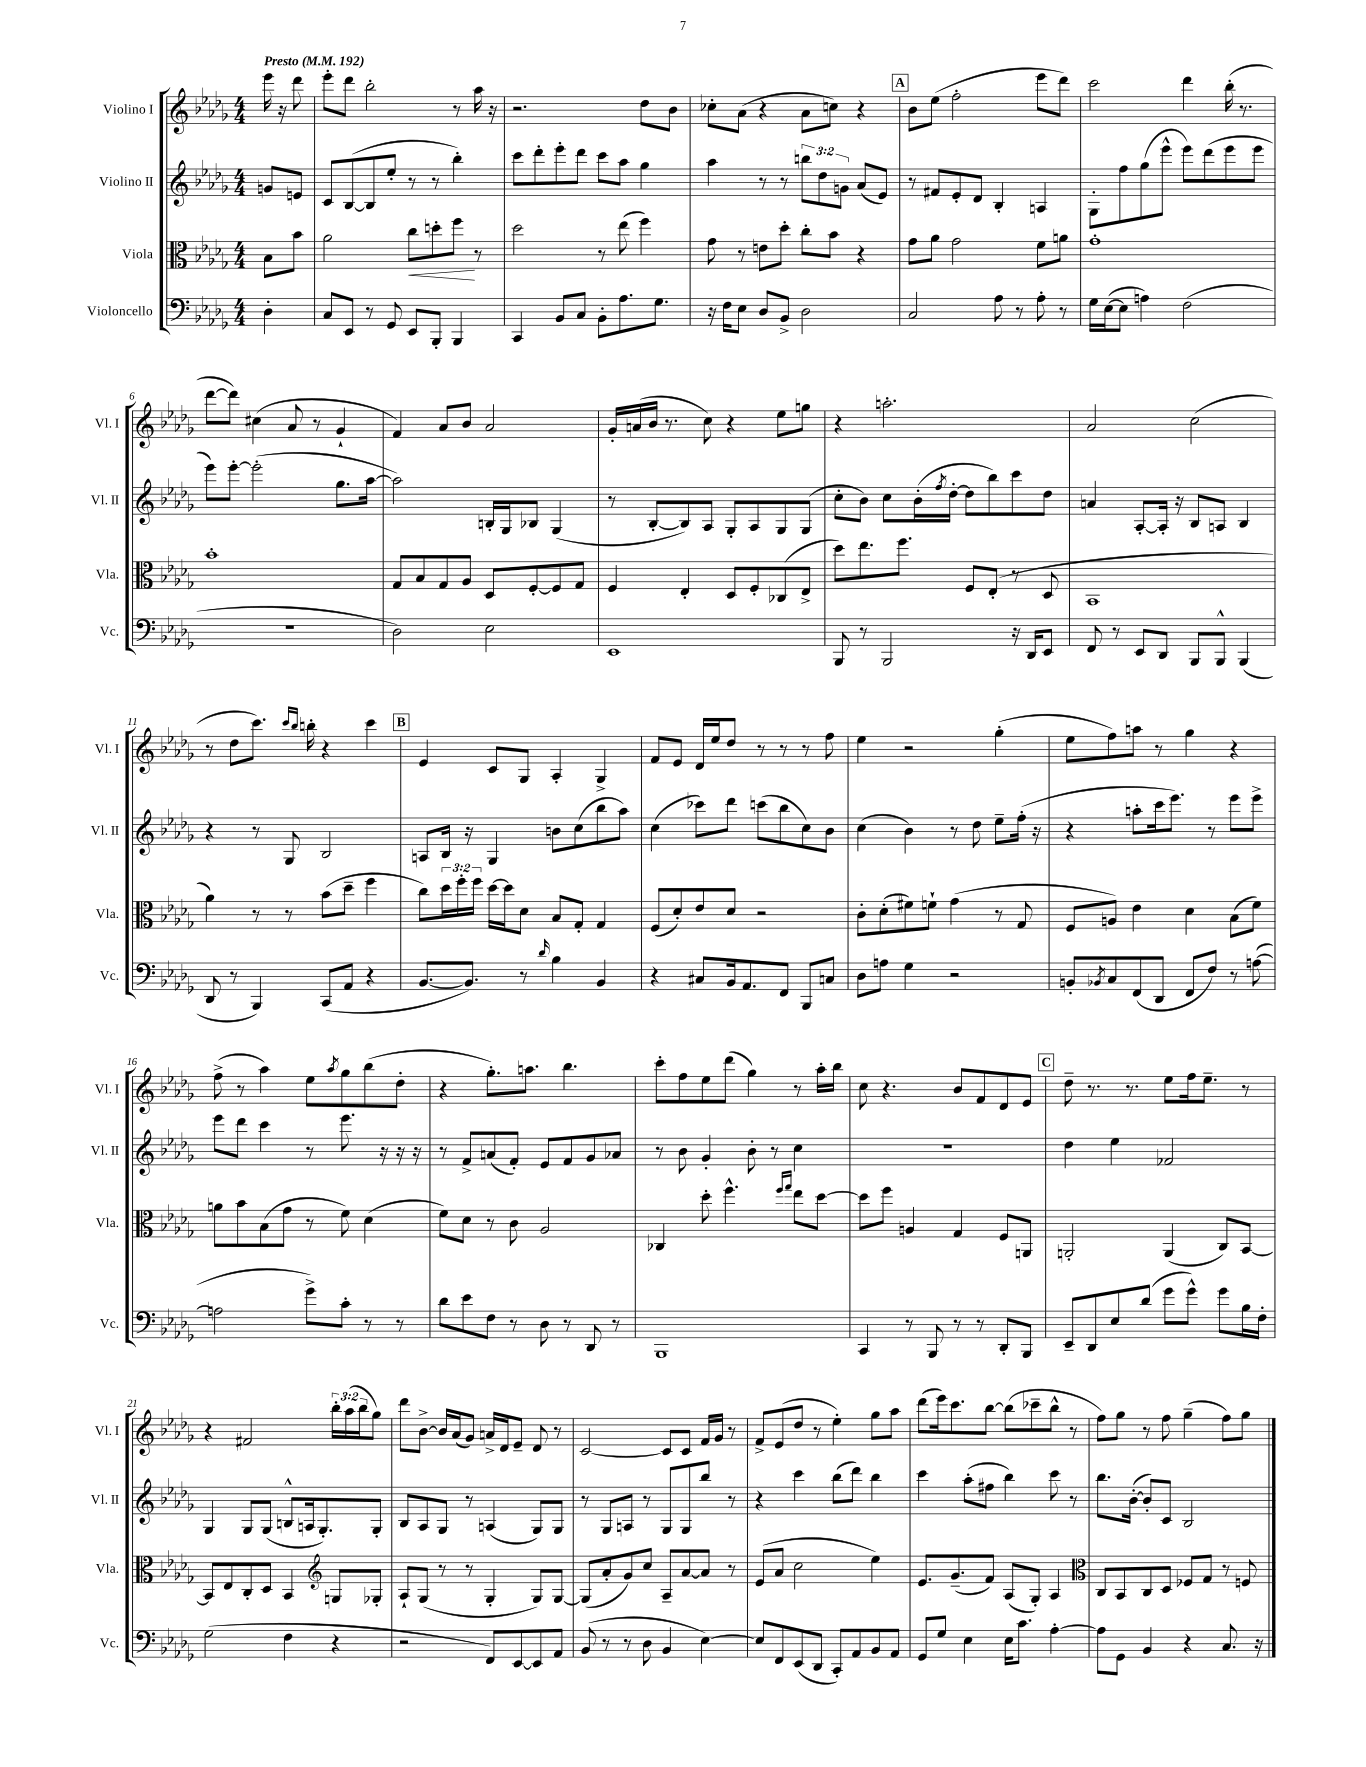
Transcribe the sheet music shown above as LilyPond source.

<<
\new StaffGroup <<
\new Staff = "s0" \with { instrumentName = "Violino I" shortInstrumentName = "Vl. I" } {
    \clef treble \key des \major \numericTimeSignature \time 4/4 \override Staff.TupletNumber.text = #tuplet-number::calc-fraction-text \partial 4 \tempo "Presto" 4 = 192
    ees'''16 r16 des'''8 |
    ees'''8-. des'''8 bes''2-. r8 aes''16 r16 |
    r2. des''8 bes'8 |
    ces''8-. aes'8( r4 aes'8 c''8) r4 |
    \mark \markup { \box "A" } bes'8 ees''8( f''2-. ees'''8 des'''8) |
    c'''2 des'''4 bes''16-.( r8. |
    des'''8~ des'''8) cis''4( aes'8 r8 ges'4-! |
    f'4) aes'8 bes'8 aes'2 |
    ges'16-. a'16( bes'16 r8. c''8) r4 ees''8 g''8 |
    r4 a''2.-. |
    aes'2 c''2( |
    r8 des''8 c'''8.) \grace { c'''16 bes''16 } b''16-. r4 c'''4 |
    \mark \markup { \box "B" } ees'4 c'8 ges8 aes4-. ges4-> |
    f'8 ees'8 des'16 ees''16 des''8 r8 r8 r8 f''8 |
    ees''4 r2 ges''4-.( |
    ees''8 f''8) a''8 r8 ges''4 r4 |
    f''8->( r8 aes''4) ees''8 \acciaccatura { aes''8 } ges''8 bes''8( des''8-. |
    r4 ges''8.-.) a''8. bes''4. |
    c'''8-. f''8 ees''8 des'''8( ges''4) r8 aes''16-. bes''16 |
    c''8 r4. bes'8 f'8 des'8 ees'8 |
    \mark \markup { \box "C" } des''8-- r8. r8. ees''8 f''16 ees''8.-- r8 |
    r4 fis'2 \tuplet 3/2 { bes''16-. aes''16( bes''16 } ges''8) |
    des'''8 bes'8~-> bes'16 aes'16( ges'8) a'16-> des'16 ees'8-- des'8 r8 |
    c'2~ c'8 c'8 f'16 ges'16 r8 |
    f'8-> ees'8( des''8 r8 ees''4-.) ges''8 aes''8 |
    des'''8( ees'''16) c'''8. bes''8~ bes''8( ces'''8-- bes''8-^ r8 |
    f''8) ges''8 r8 f''8 ges''4--( f''8) ges''8 \bar "|." |
}
\new Staff = "s1" \with { instrumentName = "Violino II" shortInstrumentName = "Vl. II" } {
    \clef treble \key des \major \numericTimeSignature \time 4/4 \override Staff.TupletNumber.text = #tuplet-number::calc-fraction-text \partial 4
    g'8 e'8 |
    c'8 bes8~( bes8 ees''8-. r8 r8 bes''4-.) |
    c'''8 des'''8-. ees'''8-. des'''8 c'''8 aes''8 ges''4 |
    aes''4 r8 r8 \tuplet 3/2 { b''8 des''8 g'8 } aes'8( ees'8) |
    \mark \markup { \box "A" } r8 fis'8 ees'8-. des'8 bes4-. a4 |
    ges8-. f''8 ges''8( ees'''8-^ ees'''8) des'''8( ees'''8 ees'''8 |
    ees'''8) ees'''8~-. ees'''2-.( ges''8. aes''16~ |
    aes''2) b16-. ges16 bes8 ges4( |
    r8 bes8~-. bes8) aes8 ges8-. aes8 ges8 ges8( |
    c''8-. bes'8) c''8 bes'16-.( \acciaccatura { f''8 } des''16~-. des''8 bes''8) c'''8 des''8 |
    a'4 aes8~-. aes16-. r16 bes8 a8 bes4 |
    r4 r8 ges8 bes2 |
    \mark \markup { \box "B" } a8 bes16 r16 ges4 b'8 c''8( bes''8 aes''8) |
    c''4( ces'''8) des'''8 c'''8( bes''8 c''8) bes'8 |
    c''4( bes'4) r8 des''8 ees''8-- f''16-.( r16 |
    r4 a''8-. c'''16 ees'''8.) r8 ees'''8 ees'''8-> |
    ees'''8 des'''8 c'''4 r8 ees'''8. r16 r16 r16 |
    r8 f'8-> a'8( f'8-.) ees'8 f'8 ges'8 aes'8 |
    r8 bes'8 ges'4-. bes'8-. r8 c''4 |
    R1 |
    \mark \markup { \box "C" } des''4 ees''4 fes'2 |
    ges4 ges8 ges8( b8-^ a16 ges8.-.) ges8-. |
    bes8 aes8 ges8 r8 a4( ges8) ges8 |
    r8 ges8 a8 r8 ges8 ges8 bes''8 r8 |
    r4 c'''4 bes''8( des'''8) bes''4 |
    c'''4 aes''8-.( fis''8 bes''4) c'''8 r8 |
    bes''8. bes'16~-.( bes'8-.) c'8 bes2 \bar "|." |
}
\new Staff = "s2" \with { instrumentName = "Viola" shortInstrumentName = "Vla." } {
    \clef alto \key des \major \numericTimeSignature \time 4/4 \override Staff.TupletNumber.text = #tuplet-number::calc-fraction-text \partial 4
    bes8 bes'8 |
    aes'2 c''8\< d''8-. f''8\! r8 |
    des''2 r8 ees''8( f''4) |
    ges'8 r8 e'8 des''8-. c''8-. bes'8 r4 |
    \mark \markup { \box "A" } ges'8 aes'8 ges'2 f'8 a'8 |
    ges'1-. |
    bes'1-. |
    ges8 bes8 ges8 aes8 des8 f8~-. f8 ges8 |
    f4 ees4-. des8 f8-. ces8( ees8-> |
    des''8) ees''8. f''8. f8 ees8-.( r8 des8 |
    bes,1 |
    aes'4) r8 r8 bes'8( des''8-- f''4 |
    \mark \markup { \box "B" } c''8) \tuplet 3/2 { des''16 f''16-. f''16 } des''16~ des''16 des'8 bes8 ges8-. ges4 |
    f8( des'8-.) ees'8 des'8 r2 |
    c'8-. des'8-.( fis'8) f'8-! ges'4( r8 ges8 |
    f8 a8) ees'4 des'4 bes8( f'8) |
    a'8 bes'8 bes8( ges'8 r8 f'8) des'4( |
    f'8) des'8 r8 c'8 aes2 |
    ces4 des''8-. f''4.-^ \grace { f''16 ges''16 } ees''8 des''8~ |
    des''8 f''8 a4 ges4 f8 a,8 |
    \mark \markup { \box "C" } a,2-. a,4( c8) bes,8~ |
    bes,8 ees8 c8-. des8 bes,4 \clef treble g8 ges8-. |
    aes8-! ges8( r8 r8 ges4-. ges8) ges8~ |
    ges8( aes'8-. ges'8) c''8 aes8-- aes'8~ aes'8 r8 |
    ees'8( aes'8 c''2 ees''4) |
    ees'8. ges'8.--( f'8) aes8( ges8-.) aes4 |
    \clef alto c8 bes,8 c8 des8 fes8 ges8 r8 f8 \bar "|." |
}
\new Staff = "s3" \with { instrumentName = "Violoncello" shortInstrumentName = "Vc." } {
    \clef bass \key des \major \numericTimeSignature \time 4/4 \partial 4
    des4-. |
    c8 ees,8 r8 ges,8 ees,8 bes,,8-. bes,,4 |
    c,4 bes,8 c8 bes,8-. aes8. ges8. |
    r16 f16 ees8 des8 bes,8-> des2 |
    \mark \markup { \box "A" } c2 aes8 r8 aes8-. r8 |
    ges16 ees16~( ees8 a4) f2( |
    R1 |
    des2) ees2 |
    ees,1 |
    bes,,8 r8 bes,,2 r16 des,16 ees,8 |
    f,8 r8 ees,8 des,8 bes,,8 bes,,8-^ bes,,4( |
    des,8 r8 bes,,4) c,8( aes,8 r4 |
    \mark \markup { \box "B" } bes,8.~ bes,8.) r8 \grace { des'16 } bes4 bes,4 |
    r4 cis8 bes,16 aes,8. f,8 bes,,8 c8 |
    des8 a8 ges4 r2 |
    b,8-. \acciaccatura { bes,8 } c8 f,8( des,8 f,8 f8) r8 a8~( |
    a2 ges'8->) c'8-. r8 r8 |
    des'8 ees'8 f8 r8 des8 r8 des,8 r8 |
    bes,,1 |
    c,4 r8 bes,,8 r8 r8 des,8-. bes,,8 |
    \mark \markup { \box "C" } ees,8-- des,8 ees8 des'8( ges'8 ges'8-^) ges'8 bes16 f16-. |
    ges2( f4 r4 |
    r2 f,8) ees,8~ ees,8 aes,8 |
    bes,8( r8 r8 des8 bes,4 ees4~) |
    ees8 f,8 ees,8( des,8 c,8-.) aes,8 bes,8 aes,8 |
    ges,8 ges8 ees4 ees16 c'8. aes4~-. |
    aes8 ges,8 bes,4 r4 c8. r16 \bar "|." |
}
>>
>>
